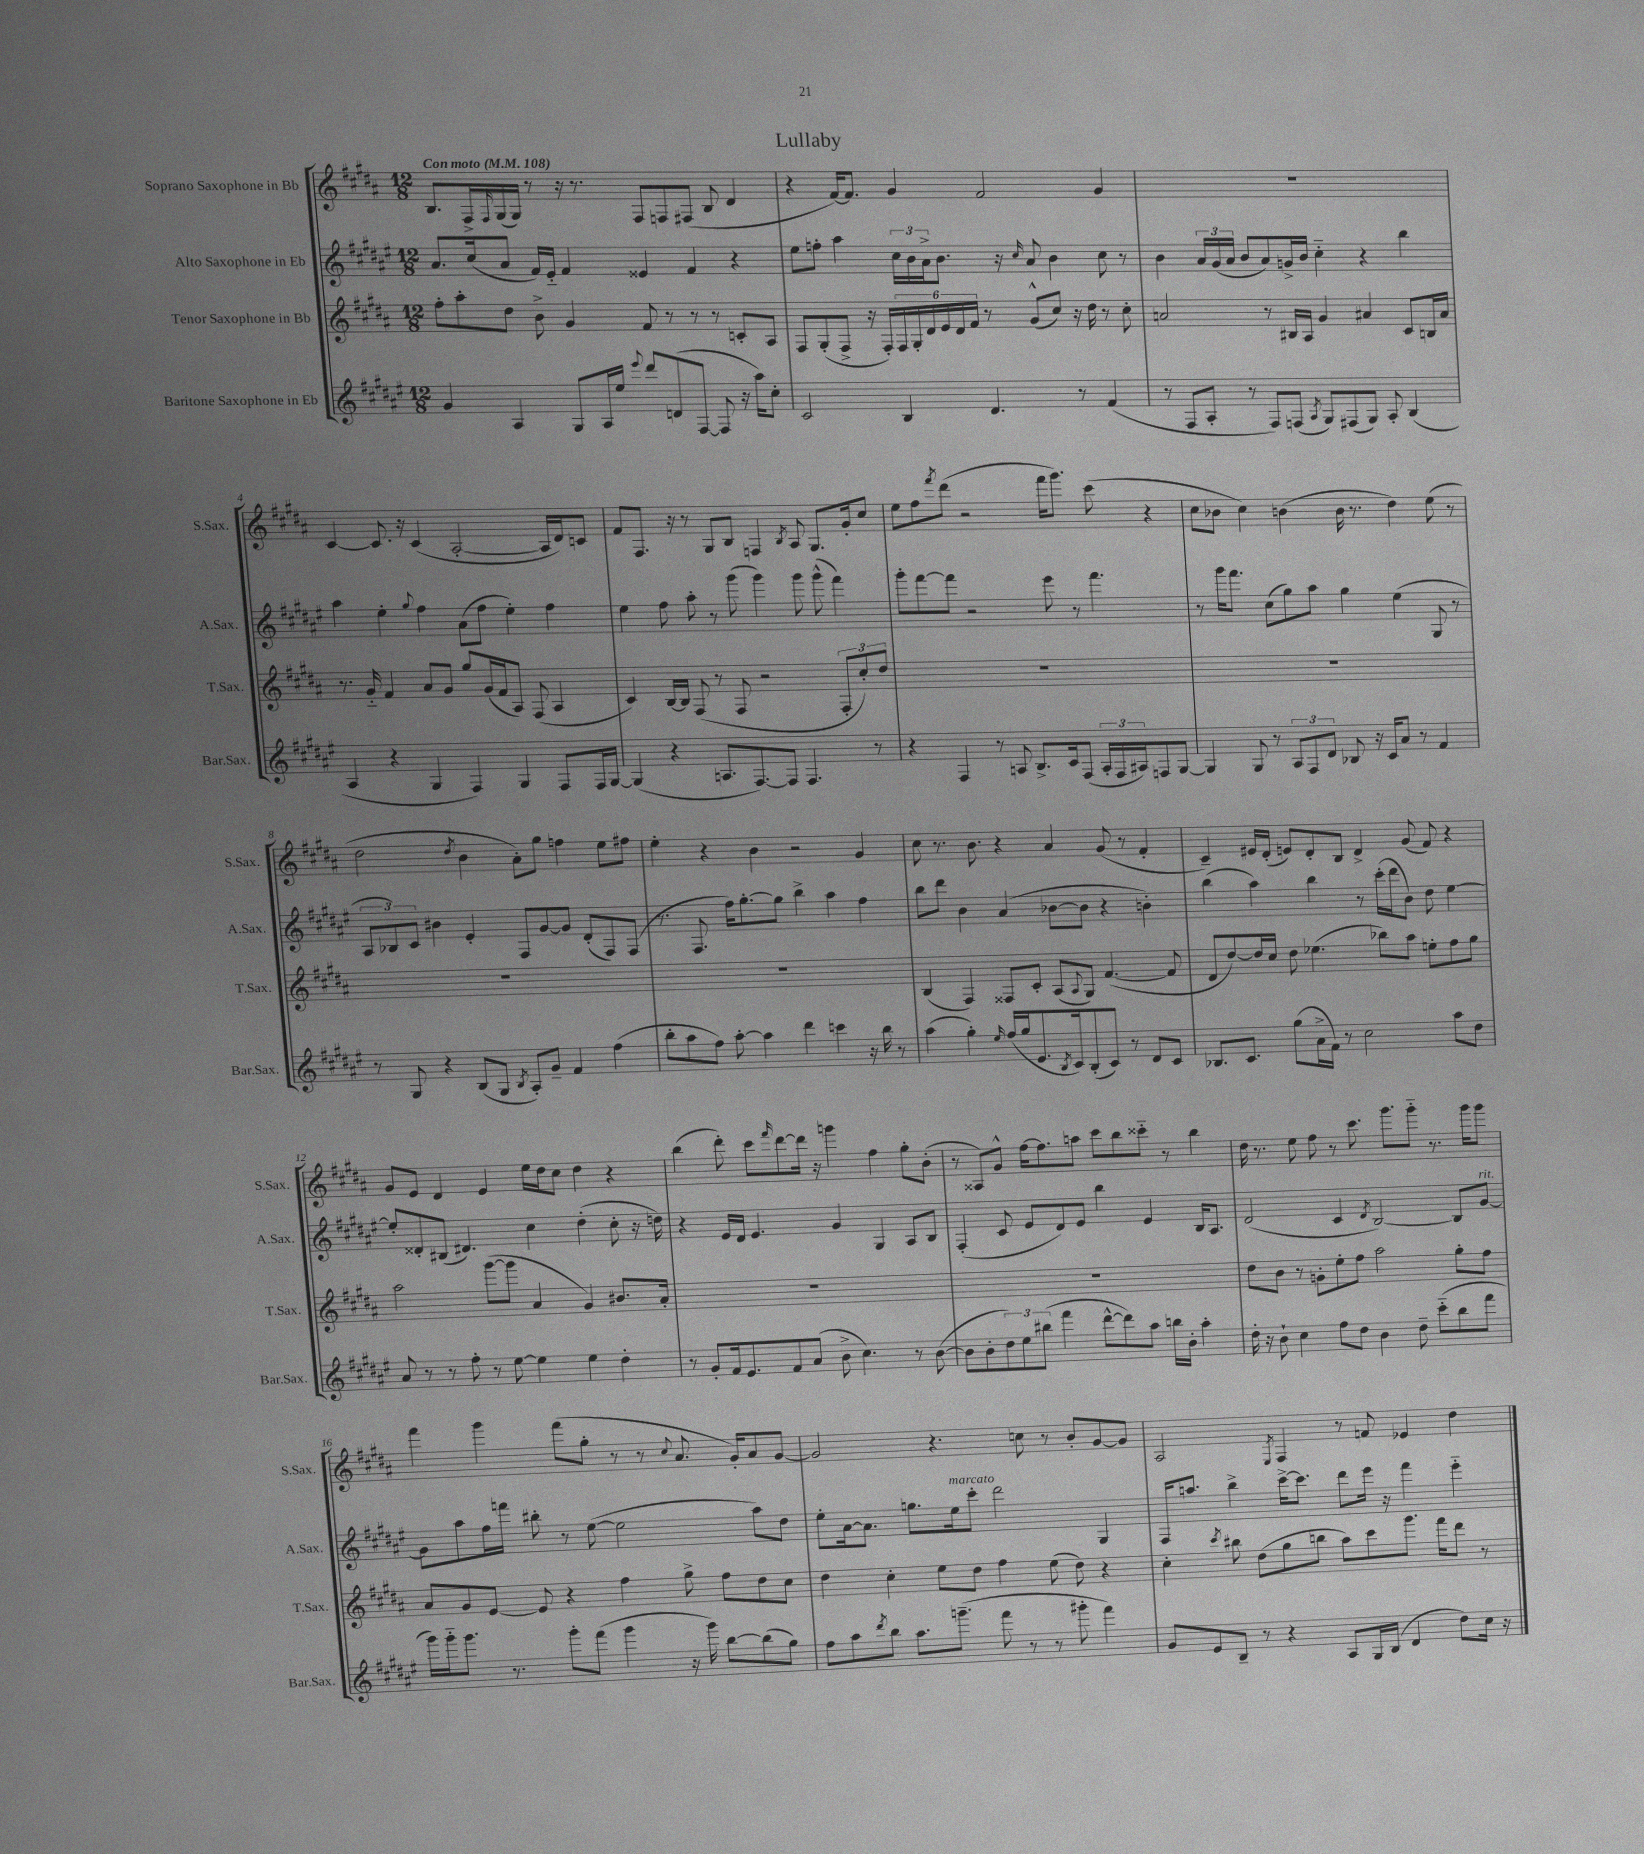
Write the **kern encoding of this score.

**kern	**kern	**kern	**kern
*staff4	*staff3	*staff2	*staff1
*clefG2	*clefG2	*clefG2	*clefG2
*k[f#c#g#d#a#e#]	*k[f#c#g#d#a#]	*k[f#c#g#d#a#e#]	*k[f#c#g#d#a#]
*M12/8	*M12/8	*M12/8	*M12/8
*MM108	*MM108	*MM108	*MM108
4g#	8ff#'	8.a#	8.B
.	8aa#'	.	.
.	.	(16cc#	16F#^
.	.	.	16qqF#
4A#	8dd#	8a#	(16G#
.	.	.	16G#)
.	8b^	16f#)	8r
.	.	16e#'~	.
8G#	4g#	4f#	16r
.	.	.	8.r
16A#	.	.	.
16ee#	.	.	.
8qqeee#	.	.	.
8ddd#	8f#	4e##	8F#
(8d	8r	.	8F
[8F#	8r	4f#	(8F#
8F#]	8r	.	8B
16r	8c'	4r	4d#
16aa#)	.	.	.
8cc#'	8A#	.	.
=	=	=	=
2c#	8F#	8ee#	4r
.	(8G#'	8ff'	.
.	8F#^	4aa#	[16f#)
.	.	.	8.f#]
.	16r	.	.
.	16F#')	.	.
4B	24F#	24cc#	4g#
.	24G#'	24b	.
.	24d#	24a#^	.
.	24e	8.b	.
.	24d#	.	.
.	24f#	.	.
4.d#	8r	.	2f#
.	.	16r	.
.	.	16qqcc#	.
.	(8g#^^	8a#	.
.	8cc#)	4b	.
8r	16r	.	.
.	16dd#	.	.
(4f#	8r	8cc#	4g#
.	8cc#'	8r	.
=	=	=	=
8r	2a	4b	1.r
8F#	.	.	.
8A#'	.	24a#	.
.	.	(24g#	.
.	.	24a#	.
8r	.	8b	.
8F#)	8r	8a#)	.
(8F	16B#	16g^	.
.	16A#	16b	.
8qA#	.	.	.
8G#)	4g#	4cc#'~	.
(8F#	.	.	.
8G#)	4a#	4r	.
8A#'	.	.	.
(4B	8c#	4bb	.
.	16B	.	.
.	16a#	.	.
=	=	=	=
4A#	8.r	4aa#	[4c#
.	16g#'~	.	.
4r	4f#	4ee#'	8.c#]
.	.	.	16r
.	.	8qqgg#	.
4G#	8a#	4ff#	(4c#
.	8g#	.	.
4F#)	8gg#	(8a#	[2A#'
.	(16g#	8ff#	.
.	16f#	.	.
4G#	8A#)	4ee#')	.
.	(8F#	.	.
8F#	4A#	4ff#	16A#]
.	.	.	16d#)
16F#	.	.	8c
[16G#	.	.	.
=	=	=	=
(4G#]	4c#)	4ee#	8f#
.	.	.	8.F#
4r	[16B	8ff#	.
.	16B]	.	16r
.	(8F#	8aa#'	8r
8.A	8r	8r	8G#
.	8F#	(8ggg#	8B
[8.F#)	.	.	.
.	2r	4ggg#)	4F
8F#]	.	.	.
.	.	.	8qB
4.F#	.	8ggg#	8A#
.	.	(8ggg#^^	8.G#
.	12F#'	4fff#)	.
.	.	.	16g#'
.	12cc#')	.	.
8r	.	.	8cc#
.	12dd#	.	.
=	=	=	=
4r	1.r	8ggg#'	8ee
.	.	[8fff#	8ff#
.	.	.	8qfff#
4F#	.	8fff#]	(8ddd#
.	.	2r	2r
8r	.	.	.
8A	.	.	.
8.B^	.	.	.
.	.	8eee#	16fff#
16c#	.	.	8.ggg#)
(8F#	.	8r	.
24A'	.	4.fff#	(8ccc#
24F#	.	.	.
24A#)	.	.	.
8F	.	.	4r
[8G#	.	.	.
=	=	=	=
4G#]	1.r	8r	8cc#
.	.	16ggg#	8b-
.	.	8.fff#	.
8G#	.	.	4cc#)
8r	.	(8cc#	.
12A#	.	8gg#)	(4b
12F#	.	.	.
.	.	8aa#	.
12d#	.	.	.
8B-	.	4gg#	16b
.	.	.	8.r
16r	.	.	.
16c#	.	.	.
8a#	.	(4ee#	4dd#)
8r	.	.	.
4f#	.	8G#	(8ee
.	.	8r	8r
=	=	=	=
8r	1.r	12A#	2dd#
.	.	12B-)	.
8G#	.	.	.
.	.	12c#	.
4r	.	4b#	.
.	.	.	8qdd#
(8B	.	4e#'	4b
8G#	.	.	.
8qB	.	.	.
8A#')	.	8F#	8a#')
8g#~	.	[8g#	8gg#
4f#	.	8g#]	4ff
.	.	(8d#'	.
(4ff#	.	8F#)	8ee
.	.	(8F#	8ff#
=	=	=	=
8bb'	1.r	8.r	4ee'
8aa#	.	.	.
.	.	8.F#	.
8ff#)	.	.	4r
[8aa#'	.	16ff#)	.
.	.	[8.gg#'	.
4aa#]	.	.	4b
.	.	8gg#]	.
4ddd#	.	4bb^	2r
4ccc	.	4aa#	.
16r	.	4ff#	4g#
16bb	.	.	.
8r	.	.	.
=	=	=	=
(4aa#	(4B	8bb	8cc#
.	.	8ddd#	8.r
4gg#')	4F#)	4b	.
.	.	.	8.b
16qqee#	.	.	.
(16ff#	8F##	(4a#	4r
16gg#	.	.	.
8.e#	8c#'	.	.
.	(8A#	[8b-	4a#
8qB	.	.	.
16c#)	.	.	.
.	8qqA#	.	.
(8B'	8G#)	8b-]	.
8c#)	([4.f#	4r	(8g#
8r	.	.	8r
8d#	.	4b')	4f#'
8c#	8f#]	.	.
=	=	=	=
8.B-	8d#	(4bb	4c#~)
.	[8dd#)	.	.
8.c#	.	.	.
.	16dd#]	4aa#)	16e#
.	16cc#	.	(16d#'
(8gg#	8dd#	.	8e)
16a#^	(4.ee-	4bb	8d#'
16f#)	.	.	.
8r	.	.	8B
2cc#	.	8r	4d#^
.	8bb-)	(16ccc#'	.
.	.	16ddd#	.
.	8aa#	8b)	(8g#
.	8ee'	8dd#	8f#)
8aa#	8ff#	[4ee#	4r
8dd#	8gg#	.	.
=	=	=	=
8a#	2aa#	8ee#']	8g#
8r	.	8d##'	8e
8r	.	(8B#	4d#
8ff#'	.	4.d#)	.
8r	([8ggg#	.	4e
[8ee#	8ggg#]	.	.
4ee#]	4a#	4cc#	16ee
.	.	.	16dd#
.	.	.	8cc#
4ee#	4g#)	(4dd#'	4dd#
4dd#'	8.b#	8cc#'	4r
.	.	16r	.
.	16a#'	16dd)	.
=	=	=	=
8r	1.r	4r	(4bb
8g#'	.	.	.
16f#	.	16e#	8ddd#')
8.e#	.	16d#	.
.	.	4.e#	8ccc#
.	.	.	16qqfff#
8f#	.	.	[8ddd#
(8a#	.	.	16ddd#]
.	.	.	16r
8b^	.	4g#	4ggg
4.cc#)	.	.	.
.	.	4G#	4ff#
8r	.	8A#	8gg#'
([8b	.	8B	(8b'
=	=	=	=
8b]	1.r	(4F#'	8r
8b'	.	.	8A##)
12dd#)	.	8c#	8g#^^
12ee#	.	.	.
.	.	8e#	[16ff#
(12bb#	.	.	.
.	.	.	8.ff#]
4fff#	.	8d#)	.
.	.	8e#	8aa
[8ddd#^^	.	4bb	8ccc#
8ddd#])	.	.	8bb
8aa#	.	4e#	8ccc##'~
16bb	.	.	8r
16b'	.	.	.
4aa#'	.	16B	4bb
.	.	8.A#	.
=	=	=	=
16dd#'	8dd#	(2d#	16dd#
16r	.	.	8.r
8b`	8b	.	.
4cc#	8r	.	8ee
.	8g'	.	8ff#
8ff#	8ee'	4c#	8r
8dd#	8ff#	.	8.ccc#
.	.	8qd#	.
4b	2aa#	[2B)	.
.	.	.	8.ggg#
8dd#~	.	.	8ggg#'~
(8ccc#'~	.	.	8.r
8bb	8gg#'	8B]	.
.	.	.	16ggg#
8fff#	8ff#	[8g#	8ggg#
=	=	=	=
16ggg#)	8a#	8g#]	4fff#
16ggg#'~	.	.	.
8.ggg#	8g#	8aa#	.
.	[8e	16ff#	4ggg#
8.r	.	16fff	.
.	8e]	8bb#'	.
8ggg#'	4r	8r	(8fff#
(8fff#	.	([8ee#	8gg#'
4ggg#	4ff#	2ee#]	8r
.	.	.	8r
.	.	.	8qqcc#
16r	8gg#^	.	8.a#
16ggg#)	.	.	.
[8bb	8ff#	.	.
.	.	.	16g#')
(8bb]	8dd#	8aa#)	8a#
8gg#)	8cc#	8dd#	[8g#
=	=	=	=
8ff#	4dd#	8ee#'	2g#]
8aa#	.	[16a#	.
.	.	8.a#]	.
8qddd#	.	.	.
8bb	4cc#'	.	.
8.aa#	.	8.gg	.
.	8ee	.	4.r
(8.ggg~	.	16ee#	.
.	8dd#	8ccc#'	.
8fff#	4ff#	2ddd#	.
8r	.	.	8cc
8r	(8ee	.	8r
8ggg#'	8dd#)	.	8b'
4fff#)	4r	4G#	[8g#
.	.	.	8g#]
=	=	=	=
8g#	4cc#'	16F#	2A#
.	.	8.aa	.
8e#	.	.	.
.	8qccc#	.	.
8B~	8bb#	4bb^	.
8r	(8dd#	.	.
.	.	.	8qE
4r	8gg#	[16ccc#^	4F#
.	.	8.ccc#]	.
.	8bb	.	.
8A#	8aa#)	8ddd#	8r
16G#	8ccc#	16eee#	8f
(16B	.	16r	.
4d#	8.ggg#	4fff#	4e-
.	16fff#	.	.
8dd#)	8ddd#	4eee#'~	4dd#
16cc#	8r	.	.
16r	.	.	.
==	==	==	==
*-	*-	*-	*-
